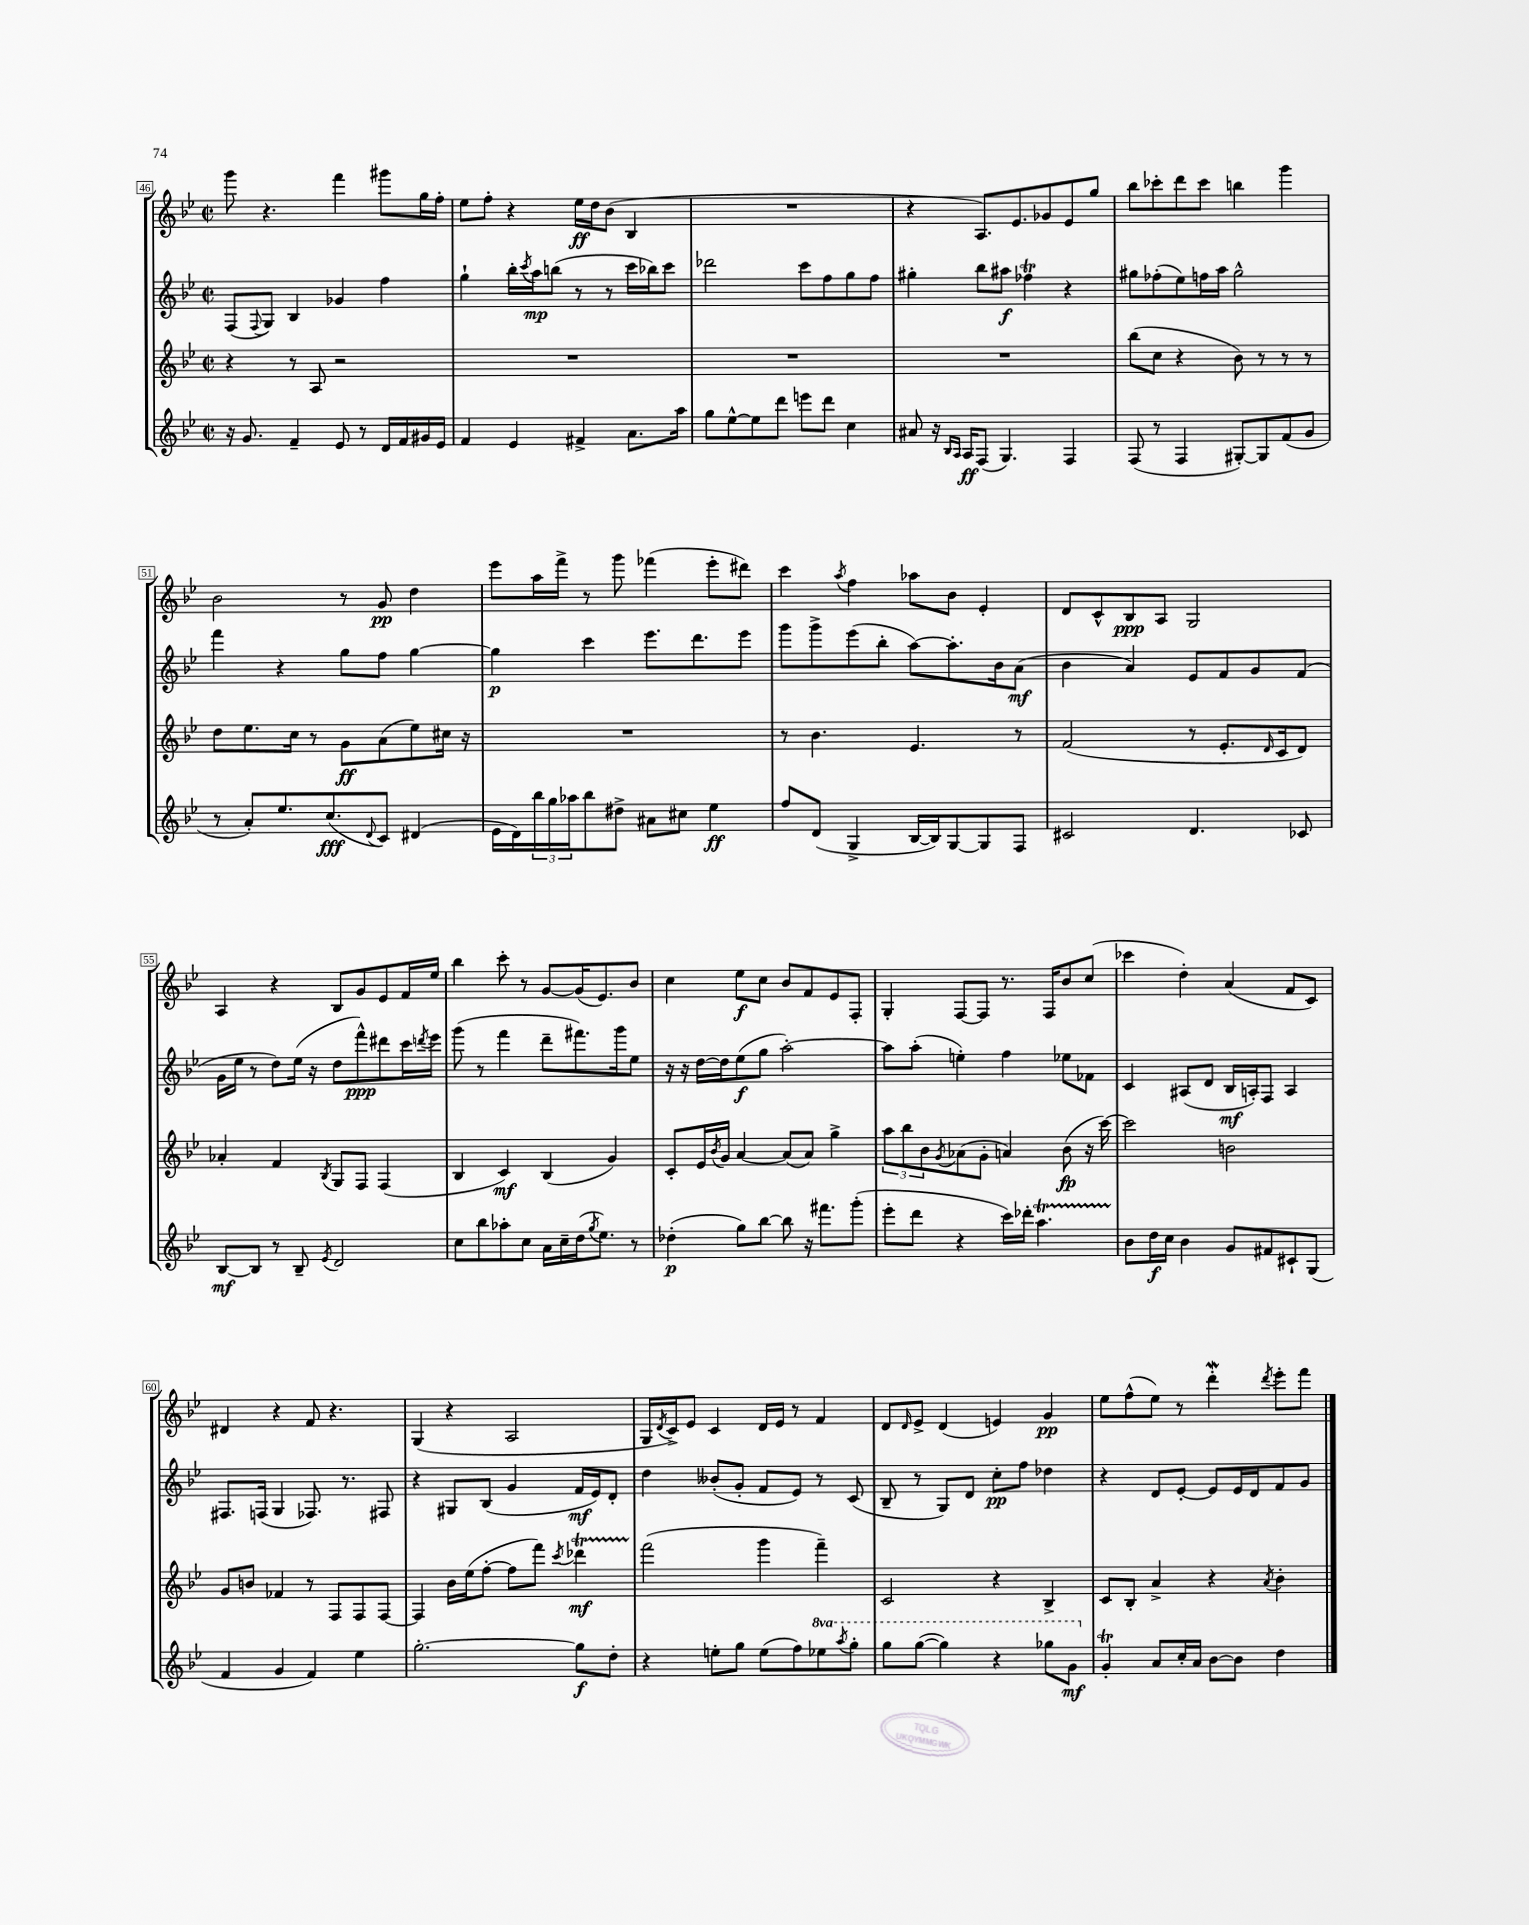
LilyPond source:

<<
\new StaffGroup <<
\new Staff = "s0" {
    \clef treble \key bes \major \defaultTimeSignature \time 2/2
    g'''8 r4. f'''4 gis'''8 g''16 f''16-. |
    ees''8 f''8-. r4 ees''16\ff d''16 bes'8( bes4 |
    R1 |
    r4 a8.) ees'8. ges'8 ees'8 g''8 |
    bes''8 ces'''8-. d'''8 ces'''8 b''4 g'''4 |
    bes'2 r8 g'8\pp d''4 |
    ees'''8 a''16 f'''16-> r8 g'''8 fes'''4( ees'''8-. dis'''8) |
    c'''4 \acciaccatura { a''8 } f''4 aes''8 bes'8 ees'4-. |
    d'8 c'8-^ bes8\ppp a8 g2 |
    a4 r4 bes8 g'8 ees'8 f'16 ees''16 |
    bes''4 c'''8-. r8 g'8~ g'16( ees'8.) bes'8 |
    c''4 ees''8\f c''8 bes'8 f'8 ees'8 f8-. |
    g4-. f8~ f8 r8. f16 bes'8 c''8( |
    ces'''4 d''4-.) a'4( f'8 c'8) |
    dis'4 r4 f'8 r4. |
    g4( r4 a2 |
    g16 \acciaccatura { d'8 } c'16->) ees'8 c'4 d'16 ees'16 r8 f'4 |
    d'8 \grace { d'16 } ees'8-> d'4( e'4) g'4\pp |
    ees''8 f''8-^( ees''8) r8 d'''4-.\mordent \acciaccatura { d'''8 } ees'''8-. f'''8 \bar "|." |
}
\new Staff = "s1" {
    \clef treble \key bes \major \defaultTimeSignature \time 2/2
    f8( \appoggiatura { f8 } g8) bes4 ges'4 f''4 |
    g''4-! bes''16-. \acciaccatura { c'''8 } a''16\mp b''8( r8 r8 c'''16 bes''16) c'''8 |
    des'''2 c'''8 f''8 g''8 f''8 |
    gis''4-. bes''8 ais''8\f fes''4\trill r4 |
    gis''8 fes''8-.( ees''8) f''16 a''16 gis''2-^ |
    f'''4 r4 g''8 f''8 g''4~ |
    g''4\p c'''4 ees'''8. d'''8. ees'''8 |
    g'''8 g'''8-> ees'''8( bes''8-. a''8~) a''8.-. bes'16 a'8\mf( |
    bes'4 a'4) ees'8 f'8 g'8 f'8( |
    g'16 ees''16 r8 d''8) ees''16( r16 d''8 f'''8-^\ppp) dis'''8 c'''16 \acciaccatura { d'''8 } ees'''16 |
    g'''8( r8 f'''4 d'''8-- fis'''8.) g'''16 ees''8 |
    r16 r16 d''16~ d''16 ees''8\f( g''8 a''2~-.) |
    a''8 a''8-.( e''4-.) f''4 ees''8 fes'8 |
    c'4 ais8( d'8 bes16\mf a16-.) f8 a4 |
    fis8. f16( g4 fes8.) r8. fis8 |
    r4 gis8 bes8( g'4 f'16\mf ees'16) d'8-. |
    d''4 beses'8-.( g'8-. f'8 ees'8) r8 c'8( |
    bes8-- r8 g8) d'8 c''8-.\pp f''8 des''4 |
    r4 d'8 ees'8~-. ees'8 ees'16 d'16 f'8 g'8 \bar "|." |
}
\new Staff = "s2" {
    \clef treble \key bes \major \defaultTimeSignature \time 2/2
    r4 r8 a8 r2 |
    R1 |
    R1 |
    R1 |
    bes''8( c''8 r4 bes'8) r8 r8 r8 |
    d''8 ees''8. c''16 r8 g'8\ff a'8( ees''8) cis''16 r16 |
    R1 |
    r8 bes'4. ees'4. r8 |
    f'2( r8 ees'8.-. \grace { d'16 } c'16 d'8) |
    aes'4-. f'4 \acciaccatura { bes8 } g8 f8 f4( |
    bes4 c'4\mf) bes4( g'4) |
    c'8-. ees'16 \acciaccatura { bes'8 } g'16 a'4~ a'8( a'8) g''4-> |
    \tuplet 3/2 { a''8 bes''8 bes'8 } \acciaccatura { g'8 } aes'8( g'8-. a'4) bes'8\fp( r16 c'''16~) |
    c'''2 b'2 |
    g'8 b'8 fes'4 r8 f8 f8 f8~ |
    f4 bes'16 ees''16( f''8~-. f''8 f'''8) \acciaccatura { c'''8 } des'''4\startTrillSpan\mf |
    f'''2\stopTrillSpan( g'''4 f'''4--) |
    c'2 r4 bes4-> |
    c'8 bes8-. a'4-> r4 \acciaccatura { a'8 } bes'4-. \bar "|." |
}
\new Staff = "s3" {
    \clef treble \key bes \major \defaultTimeSignature \time 2/2 \set Staff.ottavationMarkups = #ottavation-simple-ordinals
    r16 g'8. f'4-- ees'8 r8 d'16 f'16 gis'16 ees'16 |
    f'4 ees'4 fis'4-> a'8. a''16 |
    g''8 ees''8~-^ ees''8 d'''8 e'''8 d'''8 c''4 |
    ais'8 r16 \grace { bes16 a16 } a16\ff f8( g4.) f4 |
    f8( r8 f4 gis8~-.) gis8 f'8( g'8 |
    r8 a'8-.) ees''8. c''8.\fff( \appoggiatura { d'8 } c'8) dis'4( |
    ees'16 d'16) \tuplet 3/2 { bes''16 g''16 aes''16 } bes''8 dis''8-> ais'8 cis''8 ees''4\ff |
    f''8 d'8( g4-> bes16~ bes16) g8~ g8 f8 |
    cis'2 d'4. ces'8 |
    bes8~\mf bes8 r8 bes8-- \acciaccatura { ees'8 } d'2 |
    c''8 bes''8 aes''8-. c''8 a'16 c''16-- d''16( \acciaccatura { g''8 } ees''8.) r8 |
    des''4-.\p( g''8) bes''8~ bes''8 r16 fis'''8. g'''8-.( |
    ees'''8-. d'''8 r4 c'''16) des'''16-. a''4.\startTrillSpan |
    bes'8\stopTrillSpan d''16\f c''16 bes'4 g'8 fis'8 cis'8-! g8( |
    f'4 g'4 f'4) ees''4 |
    g''2.~-. g''8\f d''8-. |
    r4 e''8-. g''8 e''8( f''8) \ottava #1 ees'''!8 \acciaccatura { a'''8 } g'''8-. |
    g'''8 g'''8~( g'''4) r4 ges'''8 g''8\mf \ottava #0 |
    g'4-.\trill a'8 c''16-. a'16 bes'8~ bes'8 d''4 \bar "|." |
}
>>
>>
\layout { \context { \Score currentBarNumber = #46 \override BarNumber.stencil = #(make-stencil-boxer 0.1 0.3 ly:text-interface::print) } }
